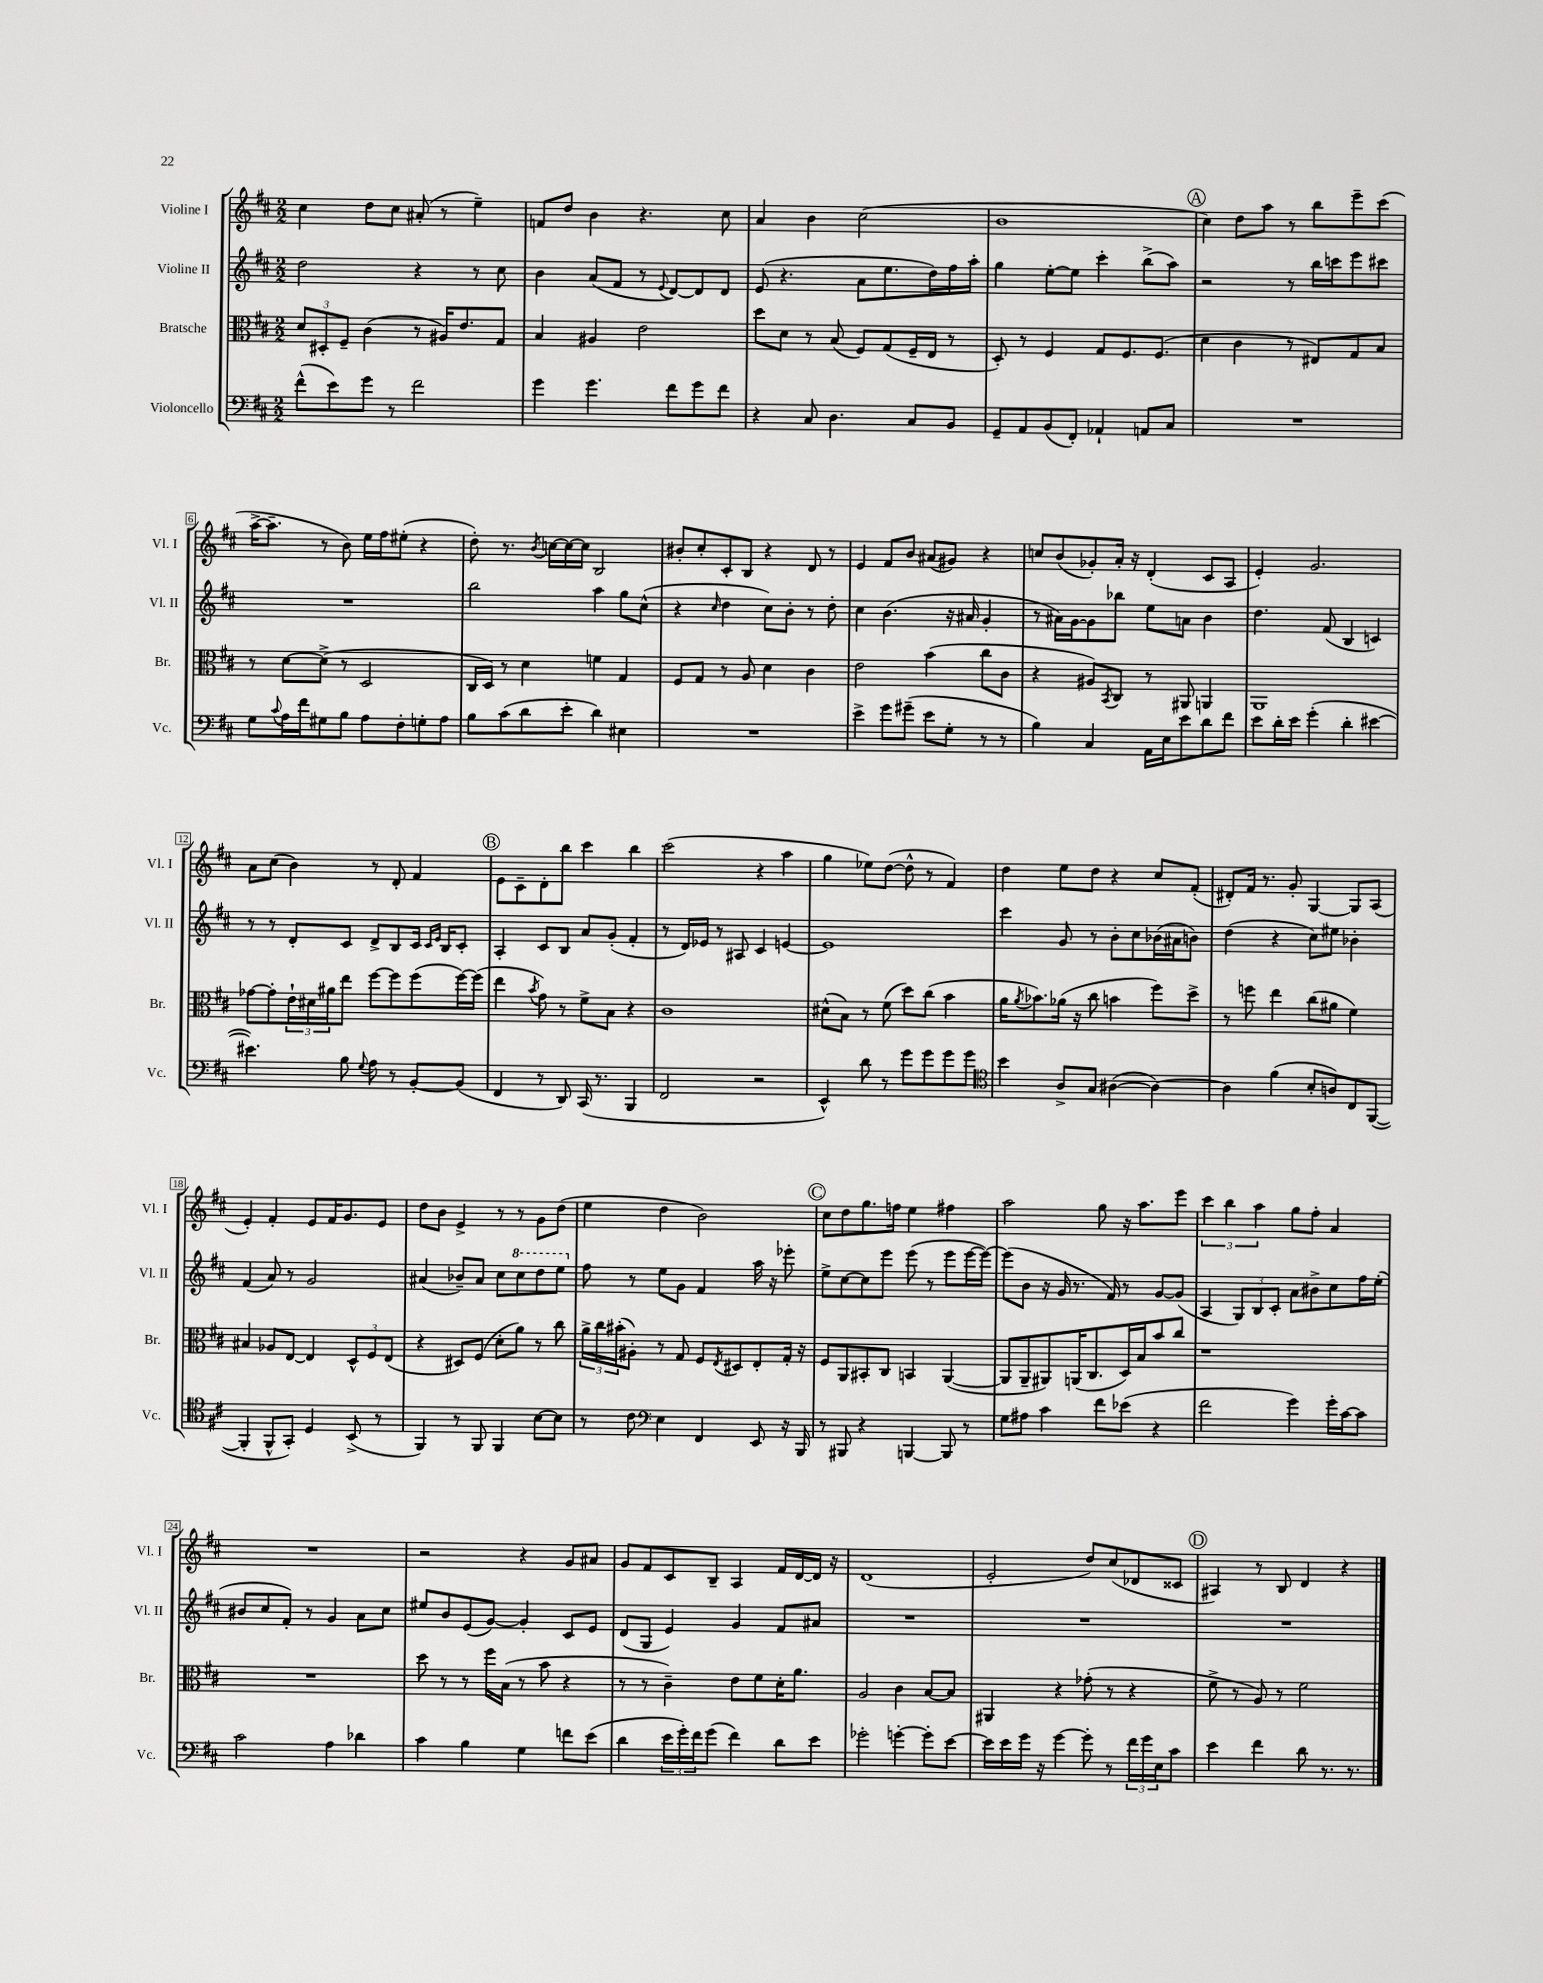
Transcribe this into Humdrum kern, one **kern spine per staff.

**kern	**kern	**kern	**kern
*staff4	*staff3	*staff2	*staff1
*clefF4	*clefC3	*clefG2	*clefG2
*k[f#c#]	*k[f#c#]	*k[f#c#]	*k[f#c#]
*M2/2	*M2/2	*M2/2	*M2/2
(8f#^^	12d	2dd	4cc#
.	12D#'	.	.
8e)	.	.	.
.	12F#~	.	.
8g	(4c#	.	8dd
8r	.	.	8cc#
2f#	8r	4r	(8a#'
.	16A#)	.	8r
.	8.e	.	.
.	.	8r	4ee~)
.	8G	8cc#	.
=	=	=	=
4g	4B	4b	8f
.	.	.	8dd
4.g	4A#	(8a	4b
.	.	8f#	.
.	2e	8r	4.r
.	.	8qqe	.
8f#	.	[8d)	.
8g	.	8d]	.
8f#	.	8d	8cc#
=	=	=	=
4r	8dd	(8e	4a
.	8d	4.r	.
8C#	8r	.	4b
4.D	(8B	.	.
.	8F#)	8a	(2cc#
.	(8G	8.ee	.
8C#	16F#~	.	.
.	16E	16dd)	.
8BB	8r	16ff#	.
.	.	16aa'	.
=	=	=	=
8GG~	8D')	4gg	1b
8AA	8r	.	.
(8BB	4F#	[8ee'	.
8FF#')	.	8ee]	.
4AA-`	8G	4ccc#'	.
.	8.F#	.	.
8AA	.	(8bb^	.
.	(8.F#	.	.
8C#	.	8aa)	.
=	=	=	=
1r	4d	2r	4cc#)
.	4c#	.	8dd
.	.	.	8aa
.	8r	8r	8r
.	8E#)	16bb	8bb
.	.	16ccc	.
.	8G	8eee	8eee~
.	8B	8ccc#	(8ccc#
=	=	=	=
8G	8r	1r	[16aa^
.	.	.	8.aa~]
8qqc#	.	.	.
16A	[8d	.	.
16f#	.	.	.
8G#	(8d^]	.	8r
8B	8r	.	8b)
8A	2D	.	16ee
.	.	.	16ff#
8F#'	.	.	(8ee#'
8G'	.	.	4r
8A	.	.	.
=	=	=	=
8B	16C#	2bb	8dd')
.	16D)	.	.
(8c#	8r	.	8.r
8d	4d	.	.
.	.	.	8qb
.	.	.	[16cc
8e'	.	.	16cc_
.	.	.	16cc]
4d)	4f	4aa	2B
4E#	4G	8gg	.
.	.	(8cc#^^	.
=	=	=	=
1r	8F#	4r	8b#'
.	8G	.	8cc#'
.	.	16qqcc#	.
.	8r	4dd	8c#'
.	8A	.	8B
.	4d	8cc#)	4r
.	.	8b'	.
.	4c#	8r	8d
.	.	8dd'	8r
=	=	=	=
4e^	2e	4cc#	4e
8g	.	(4.b	8f#
(8g#~	.	.	8b
8e	(4b	.	(8a#
8G'	.	16r	8g#)
.	.	16a#	.
8r	8cc#	4g'	4r
8r	8c#	.	.
=	=	=	=
4B)	4r	8r	8cc
.	.	16a#)	(8b
.	.	[16g	.
4C#	8A#)	8g]	8g-')
.	8qBB	.	.
.	8C#	8bb-	16a'
.	.	.	16r
16AA	8r	8ee	(4d'
16E	.	.	.
8e	8AA#	8a	.
8d	4AA	4b	8c#
8f#	.	.	8A
=	=	=	=
8e	1AA	4.dd	4e')
16d'	.	.	.
16e	.	.	.
(4g'	.	.	2.g
.	.	(8f#	.
4d'	.	4B	.
[4e#	.	4c)	.
=	=	=	=
4.e#])	[8g-	8r	8a
.	8g-']	8r	(8cc#
.	24e`	8d'	4b)
.	24d#	.	.
.	24a#	.	.
8B	8ee	8c#	.
8qqG	.	.	.
8A	[8ff#	8d^	8r
8r	8ff#]	8B	8d'
[8BB'	(8ff#	16c#	4f#
.	.	16qqc#	.
.	.	16qqe	.
.	.	16B	.
(8BB]	[16ff#)	8c#'	.
.	(16ff#]	.	.
=	=	=	=
4FF#	4ee	4A'	8e
.	.	.	8c#~
.	8qb	.	.
8r	8g)	8c#	8d'
8DD)	8r	8B	8bb
(16CC#	8f#^	8a	4ccc#
8.r	.	.	.
.	8B	(8g'	.
4BBB	4r	4f#'	4bb
=	=	=	=
2FF#	1c#	8r	(2ccc#
.	.	16d)	.
.	.	16e-	.
.	.	8r	.
.	.	8A#	.
2r	.	4c#	4r
.	.	[4e	4aa
=	=	=	=
4EE^^)	(8d#^^	1e]	4gg
.	8B)	.	.
8d	8r	.	8ee-)
8r	(8f#	.	([8dd
8g	8dd)	.	8dd^^]
8g	(8cc#	.	8r
8g	4b	.	4f#)
8g	.	.	.
=	=	=	=
*clefC4	*	*	*
4b	16a	4ccc#	4dd
.	8qa	.	.
.	8.b-)	.	.
8A^	(16a-	8g	8ee
.	16r	.	.
8G	8cc#	8r	8dd
([4A#	4b	8b'	4r
.	.	8cc#	.
4A#_)	8ff#)	(16b-	8cc#
.	.	16a#	.
.	8dd^	8b)	(8f#'
=	=	=	=
4A#]	8r	(4dd	8d#')
.	8ff	.	16f#
.	.	.	8.r
(4f#	4ee	4r	.
.	.	.	8g'
8B'	(8cc#	8cc#)	[4G
8A)	8a#	8ee#	.
8C#	4f#)	4b-'	8G]
([8FF#	.	.	(8A
=	=	=	=
4FF#']	4B#	(4f#	4e')
8FF#^^	8A-	8a)	4f#'
8GG')	[8E	8r	.
4D	4E]	2g	8e
.	.	.	16f#
.	.	.	8.g
(8BB^	12D^^	.	.
.	12F#	.	.
8r	.	.	8e
.	(12E	.	.
=	=	=	=
4FF#)	4r	(4a#	8dd
.	.	.	8b
8r	8D#)	8b-~)	4e^
8FF#	(8F#	8a#	.
4FF#	8d'	8cc#	8r
.	8a)	8ccc#	8r
[8B	8r	8ddd	8g
8B]	8cc#	8eee	(8dd
=	=	=	=
8r	24a^	8ff#	4ee
.	24cc#	.	.
.	(24b#'	.	.
8c#	8A#')	8r	.
*clefF4	*	*	*
4E	8r	8ee	4dd
.	8G	8g	.
4FF#	8F#	4f#	2b)
.	8qE	.	.
.	8D#	.	.
8EE	8E'	16aa	.
.	.	16r	.
16r	16G'	8eee-'	.
16BBB	16r	.	.
=	=	=	=
8r	8F#	8ee^	8cc#
8BBB#	8AA	[8cc#	8dd
4r	8BB#'	8cc#]	8.gg
.	8C#	8eee	.
.	.	.	16ff
[4BBB	4BB	(8eee	4ee
.	.	8r	.
8BBB]	([4AA	8eee	4ff#
8r	.	[16eee	.
.	.	16eee_)	.
=	=	=	=
8G	8AA]	(8eee]	2aa
8A#	8AA~	8b	.
4c#	8AA#)	16r	.
.	.	16g	.
.	(16AA	8.r	.
.	8.C#	.	.
8f#	.	.	8gg
.	.	16f#)	.
(8e-	16D)	8r	16r
.	16B	.	8.aa
4r	8b	[8g	.
.	8cc#	(8g]	8eee
=	=	=	=
2f#	1r	4A	6ccc#
.	.	.	6bb
.	.	12G)	.
.	.	12B	6aa
.	.	12c#'	.
4g)	.	8a	8gg
.	.	8b#^	8ff#'
16g'	.	8cc#	4a
[16c#	.	.	.
8c#]	.	16ff#	.
.	.	(16ee'	.
=	=	=	=
2c#	1r	8b#	1r
.	.	8cc#	.
.	.	8f#')	.
.	.	8r	.
4A	.	4g	.
4d-	.	8a	.
.	.	8cc#	.
=	=	=	=
4c#	8dd	8ee#	2r
.	8r	8b	.
4B	8r	(8e	.
.	16ff#	[8g)	.
.	(16B	.	.
4G	8r	4g']	4r
.	8b	.	.
8f	4r	8c#	8g
(8e	.	8e	8a#
=	=	=	=
4d	8r	(8d	8g
.	8r	8G	8f#
24e	4c#~)	4e)	8c#
24g')	.	.	.
24f#	.	.	.
(8g	.	.	8B~
4f#)	8e	4g	4A
.	8f#	.	.
8d	16d'	8f#	16f#
.	8.a	.	[16d
8e	.	8a#	16d]
.	.	.	16r
=	=	=	=
2g-'	2A	1r	(1d
[4g'	4c#	.	.
8g']	[8B	.	.
[8e	8B]	.	.
=	=	=	=
16e]	4AA#	1r	2e'
16e	.	.	.
16g	.	.	.
16r	.	.	.
[4g	4r	.	.
8g']	(8g-'	.	8dd)
8r	8r	.	(8cc#
24f#	4r	.	8d-
24g	.	.	.
24E	.	.	.
8c#	.	.	8c##
=	=	=	=
4e	8f#^	1r	4A#)
.	8r	.	.
4f#	8A)	.	8r
.	8r	.	8B
8d	2f#	.	4d
8.r	.	.	.
.	.	.	4r
8.r	.	.	.
==	==	==	==
*-	*-	*-	*-
